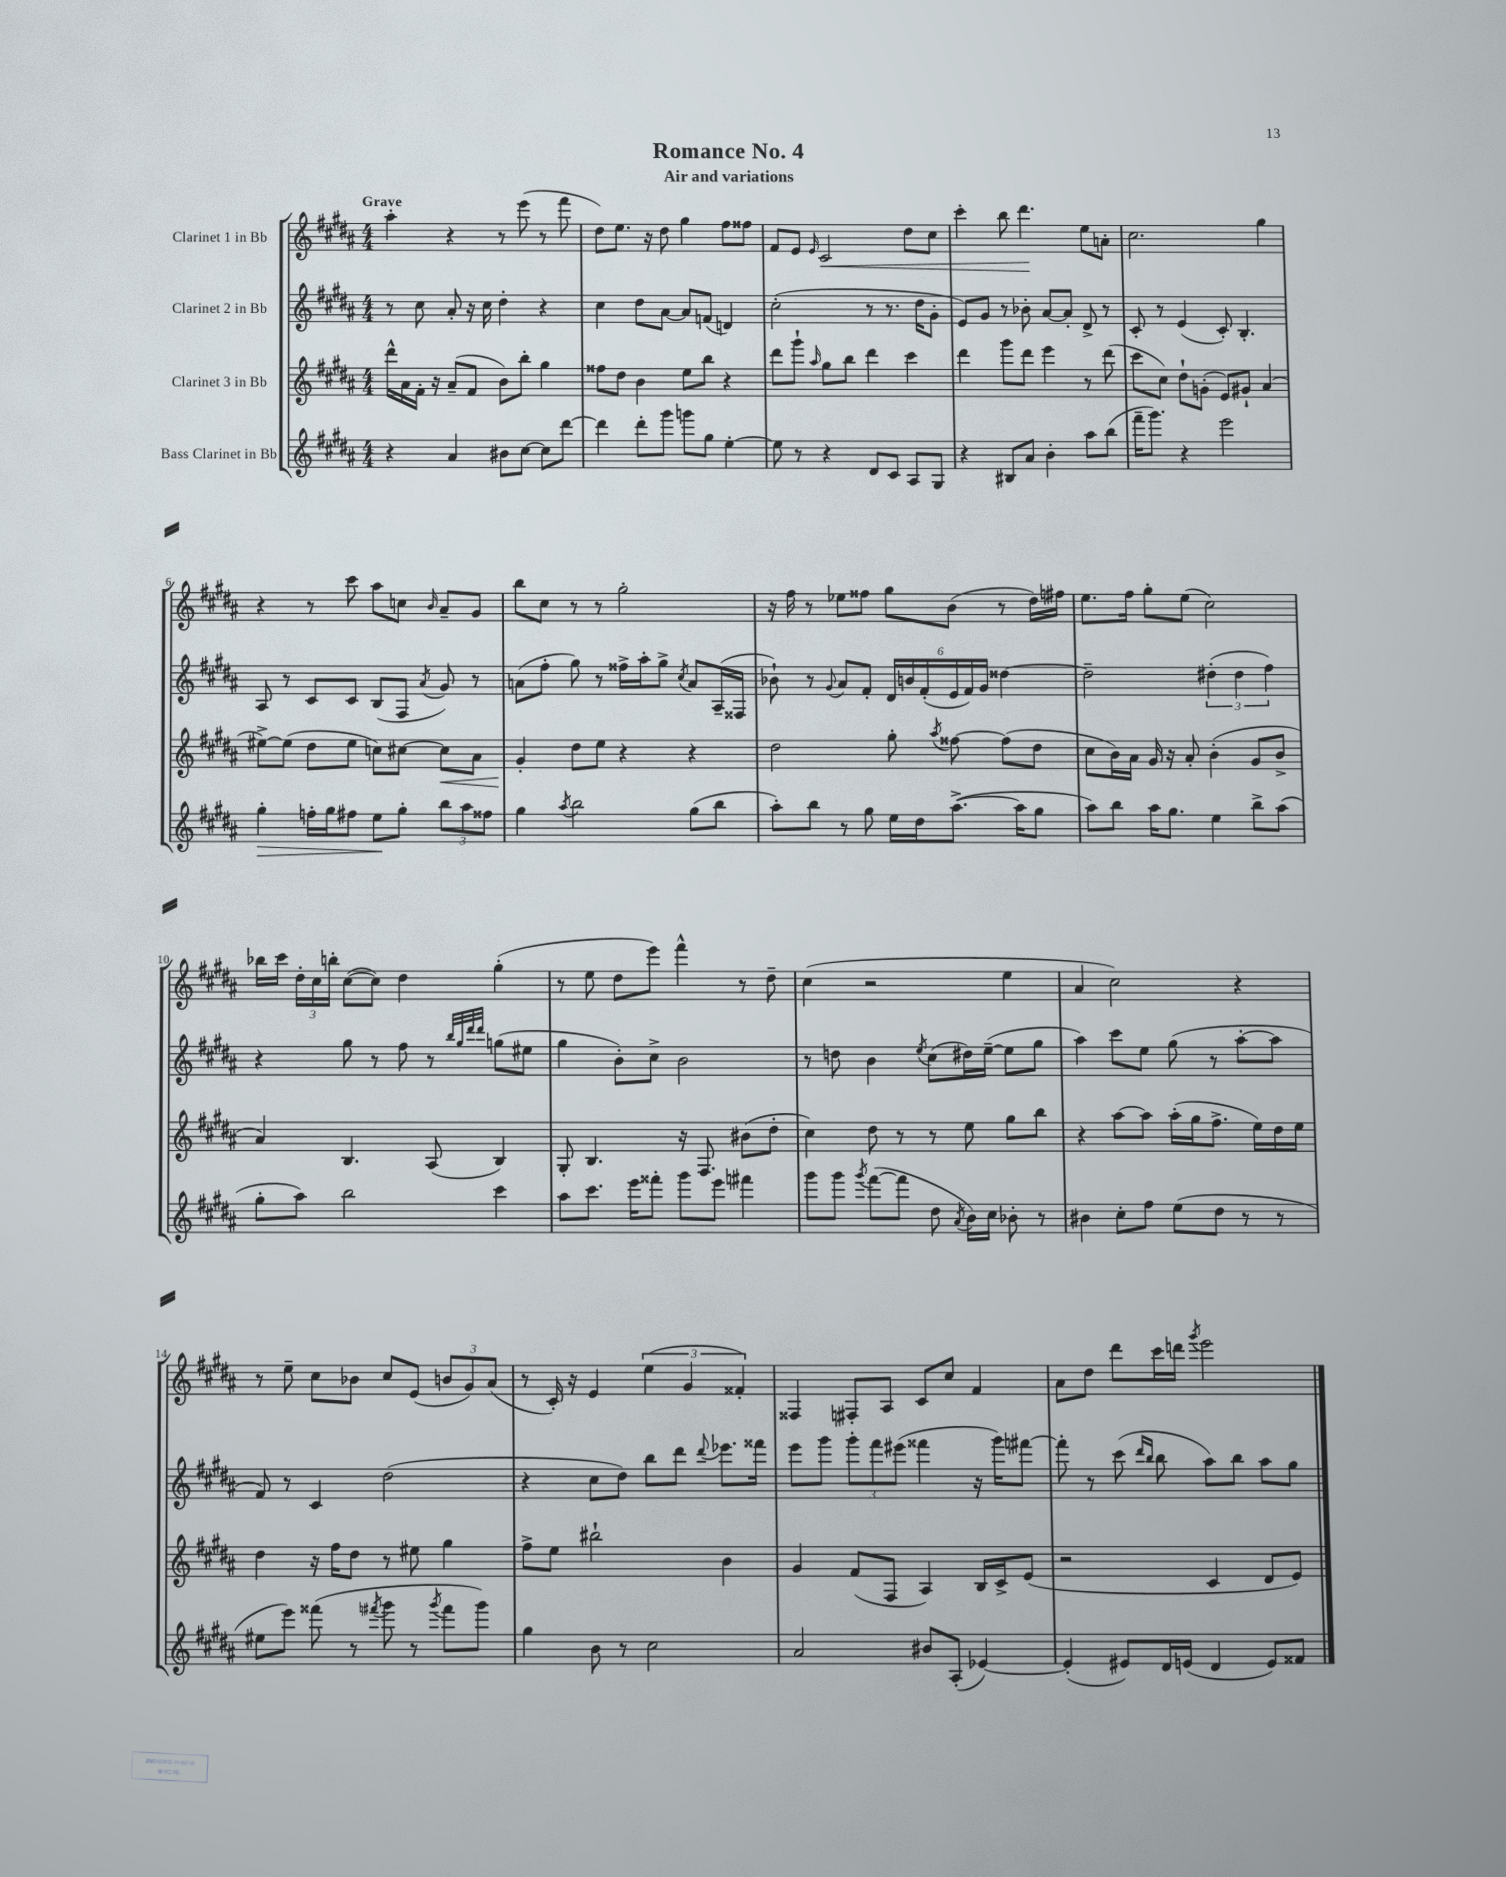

**kern	**dynam	**kern	**dynam	**kern	**kern	**dynam
*part4	*part4	*part3	*part3	*part2	*part1	*part1
*staff4	*staff4	*staff3	*staff3	*staff2	*staff1	*staff1
*I"Bass Clarinet in Bb	*	*I"Clarinet 3 in Bb	*	*I"Clarinet 2 in Bb	*I"Clarinet 1 in Bb	*
*clefG2	*	*clefG2	*	*clefG2	*clefG2	*
*k[f#c#g#d#a#]	*	*k[f#c#g#d#a#]	*	*k[f#c#g#d#a#]	*k[f#c#g#d#a#]	*
*M4/4	*	*M4/4	*	*M4/4	*M4/4	*
=1	=1	=1	=1	=1	=1	=1
!	!	!	!	!	!LO:TX:a:B:t=Grave	!
4r	.	16ddd#^^\LL	.	8r	4aa#'\	.
.	.	16a#\	.	.	.	.
.	.	16f#'\JJ	.	8cc#\	.	.
.	.	16r	.	.	.	.
4a#/	.	(8a#~/L	.	8a#'/	4r	.
.	.	8f#/J	.	16r	.	.
.	.	.	.	16cc#\	.	.
8b#X\L	.	8b\L)	.	4dd#'\	8r	.
[8cc#\J	.	8bb'\J	.	.	(8eee\	.
8cc#\L]	.	4gg#\	.	4r	8r	.
[8ddd#\J	.	.	.	.	8fff#\	.
=2	=2	=2	=2	=2	=2	=2
4ddd#\]	.	8ff##X\L	.	4cc#\	8dd#\L)	.
.	.	8dd#\J	.	.	8.ee\J	.
8ddd#'\L	.	4b\	.	8dd#\L	.	.
.	.	.	.	.	16r	.
8ggg#\J	.	.	.	[8a#\J	8dd#\	.
8gggn\L	.	8ee\L	.	8a#/L]	4gg#\	.
8gg#\J	.	8bb\J	.	(8fn/J	.	.
[4ee'\	.	4r	.	4dn/)	8ff#\L	.
.	.	.	.	.	8ff##X\J	.
=3	=3	=3	=3	=3	=3	=3
8ee\]	.	8ddd#\L	.	(2cc#'\	8f#/L	.
8r	.	8ggg#`\J	.	.	8e/J	.
.	.	16qqaa#/	.	.	16qqe/	.
!	!	!	!	!	!	!LO:HP:b
4r	.	8gg#\L	.	.	2c#/	<
.	.	8bb\J	.	.	.	.
8d#/L	.	4ddd#\	.	8r	.	.
8c#/J	.	.	.	8.r	.	.
8A#/L	.	4ccc#\	.	.	8dd#\L	.
.	.	.	.	16dd#\KL	.	.
8G#/J	.	.	.	8g#'\J	8cc#\J	.
=4	=4	=4	=4	=4	=4	=4
4r	.	4ddd#\	.	8e/L)	4ccc#'\	.
.	.	.	.	8g#/J	.	.
8B#X/L	.	8ggg#\L	.	8r	8bb\	.
8a#/J	.	8ddd#\J	.	8b-X'\	4.ddd#\	.
4b'\	.	4eee\	.	[8a#/L	.	.
.	.	.	.	8a#'/J]	.	.
8aa#\L	.	8r	.	8d#^/	8ee\L	[
(8bb\J	.	(8ddd#\	.	8r	8an'\J	.
=5	=5	=5	=5	=5	=5	=5
16fff#~\KL	.	8ccc#\L	.	8c#'/	2.cc#\	.
8.ggg#\J)	.	.	.	.	.	.
.	.	8cc#\J)	.	8r	.	.
4r	.	8dd#`\L	.	(4e/	.	.
.	.	(8gn'\J	.	.	.	.
2eee\	.	8e/L)	.	8c#'/)	.	.
.	.	8g#X`/J	.	4.B'/	.	.
.	.	(4a#/	.	.	4gg#\	.
!!LO:LB:g=z
=6	=6	=6	=6	=6	=6	=6
!	!LO:HP:b	!	!	!	!	!
4gg#'\	>	[8ee#X^\L)	.	8A#/	4r	.
.	.	(8ee#\J]	.	8r	.	.
16ffn'\LL	.	8dd#\L	.	8c#/L	8r	.
16gg#\J	.	.	.	.	.	.
8ff#X\J	.	8ee#\J	.	8c#/J	8ccc#\	.
8ee\L	.	8ccn\L)	.	(8B/L	8aa#\L	.
8gg#'\J	]	[8cc#X\J	.	8F#/J	8ccn\J	.
.	.	.	.	8qa#/	16qqb/	.
!	!	!	!LO:HP:b	!	!	!
12bb\L	.	8cc#\L]	<	8g#/)	8a#~/L	.
12aa#\	.	.	.	.	.	.
.	.	8a#\J	.	8r	8g#/J	.
12ff##X\J	.	.	.	.	.	.
=7	=7	=7	=7	=7	=7	=7
4gg#\	.	4g#'/	.	(8an\L	8bb\L	.
.	.	.	.	8ff#'\J	8cc#\J	.
8qaa#/	.	.	.	.	.	.
2bb\	.	8dd#\L	[	8gg#\)	8r	.
.	.	8ee\J	.	8r	8r	.
.	.	4r	.	16ff##X^\LL	2gg#'\	.
.	.	.	.	16aa#'\J	.	.
.	.	.	.	8gg#^\J	.	.
.	.	.	.	8qcc#/	.	.
(8gg#\L	.	4r	.	8a/L	.	.
8bb\J	.	.	.	(16A#~/L	.	.
.	.	.	.	16F##X/JJ	.	.
=8	=8	=8	=8	=8	=8	=8
8aa#'\L)	.	2dd#\	.	8b-X`\)	16r	.
.	.	.	.	.	16ff#\	.
8bb\J	.	.	.	8r	8r	.
.	.	.	.	8qqg#/	.	.
8r	.	.	.	8a#/L	8ee-X\L	.
8gg#\	.	.	.	8f#'/J	8ff##X\J	.
16ee\LL	.	8gg#'\	.	24d#/LL	8gg#\L	.
.	.	.	.	24bn/	.	.
16dd#\J	.	.	.	.	.	.
.	.	.	.	(24f#'/	.	.
.	.	8qaa#/	.	.	.	.
([8.aa#^\J	.	[8ff##X\	.	24e/	(8b\J	.
.	.	.	.	24f#/)	.	.
.	.	.	.	24g#/JJ	.	.
.	.	(8ff##\L]	.	[4dd##X\	8r	.
16aa#\KL]	.	.	.	.	.	.
8gg#\J	.	8dd#\J	.	.	16dd#\LL)	.
.	.	.	.	.	16ff#X\JJ	.
=9	=9	=9	=9	=9	=9	=9
8aa#\L)	.	8cc#\L	.	2dd##~\]	8.ee\L	.
8bb\J	.	16b\L)	.	.	.	.
.	.	16a#\JJ	.	.	16ff#\Jk	.
16aa#\KL	.	16g#/	.	.	8gg#'\L	.
8.gg#\J	.	16r	.	.	.	.
.	.	8a#'/	.	.	(8ee\J	.
4ee\	.	(4b'\	.	(6dd#X'\	2cc#\)	.
.	.	.	.	6dd#\	.	.
8bb^\L	.	8g#/L	.	.	.	.
.	.	.	.	6ff#\)	.	.
(8aa#\J	.	8b^/J	.	.	.	.
!!LO:LB:g=z
=10	=10	=10	=10	=10	=10	=10
8gg#'\L	.	4a#/)	.	4r	16bb-X\LL	.
.	.	.	.	.	16ccc#\JJ	.
8aa#\J)	.	.	.	.	24dd#'\LL	.
.	.	.	.	.	24cc#\	.
.	.	.	.	.	24bbn'\JJ	.
2bb\	.	4.B/	.	8gg#\	([8cc#\L	.
.	.	.	.	8r	8cc#\J])	.
.	.	.	.	8ff#\	4dd#\	.
.	.	(8A#/	.	8r	.	.
.	.	.	.	32qqbb/LLL	.	.
.	.	.	.	32qqgg#/	.	.
.	.	.	.	32qqddd#/	.	.
.	.	.	.	32qqddd#/JJJ	.	.
4ccc#\	.	4B/)	.	(8ggn\L	(4gg#'\	.
.	.	.	.	8ee#X\J	.	.
=11	=11	=11	=11	=11	=11	=11
8aa#\L	.	8G#'/	.	4gg#\	8r	.
8.ccc#\J	.	4.B/	.	.	8ee\	.
.	.	.	.	8b'\L)	8dd#\L	.
16eee\KL	.	.	.	.	.	.
8fff##X'\J	.	.	.	8cc#^\J	8eee\J)	.
8ggg#\L	.	16r	.	2b\	4fff#^^\	.
.	.	8.F#/	.	.	.	.
8eee\J	.	.	.	.	.	.
4fff#X\	.	(8b#X\L	.	.	8r	.
.	.	8dd#'\J	.	.	8dd#~\	.
=12	=12	=12	=12	=12	=12	=12
8ggg#\L	.	4cc#\)	.	8r	(4cc#\	.
8ggg#\J	.	.	.	8ddn\	.	.
8qggg#/	.	.	.	.	.	.
([8fff#\L	.	8dd#\	.	4b\	2r	.
8fff#\J]	.	8r	.	.	.	.
.	.	.	.	8qee/	.	.
8dd#\	.	8r	.	(8cc#\L	.	.
8qa#/	.	.	.	.	.	.
16b\LL)	.	8ee\	.	16dd#X\L)	.	.
16cc#\JJ	.	.	.	([16ee~\JJ	.	.
8b-X'\	.	8gg#\L	.	8ee\L]	4ee\	.
8r	.	8bb\J	.	8gg#\J	.	.
=13	=13	=13	=13	=13	=13	=13
4b#X\	.	4r	.	4aa#\)	4a#/	.
8cc#'\L	.	[8aa#\L	.	8ccc#\L	2cc#\)	.
8ff#\J	.	8aa#\J]	.	8ee\J	.	.
(8ee\L	.	(16aa#'\LL	.	(8gg#\	.	.
.	.	16gg#\J	.	.	.	.
8dd#\J	.	8.ff#^\J	.	8r	.	.
8r	.	.	.	[8aa#'\L	4r	.
.	.	16ee\LL)	.	.	.	.
8r	.	16dd#\	.	8aa#\J]	.	.
.	.	16ee\JJ	.	.	.	.
!!LO:LB:g=z
=14	=14	=14	=14	=14	=14	=14
8ee#X\L	.	4dd#\	.	8f#/)	8r	.
8eee\J)	.	.	.	8r	8ee~\	.
(8fff##X\	.	16r	.	4c#/	8cc#\L	.
.	.	16ff#\KL	.	.	.	.
8r	.	8dd#\J	.	.	8b-X\J	.
8qfff#X/	.	.	.	.	.	.
8ggg#\	.	8r	.	(2dd#\	8cc#/L	.
8r	.	8ee#X\	.	.	(8e/J	.
8qggg#/	.	.	.	.	.	.
8fff#\L	.	4gg#\	.	.	12bn/L	.
.	.	.	.	.	12g#/)	.
8ggg#\J)	.	.	.	.	.	.
.	.	.	.	.	(12a#/J	.
=15	=15	=15	=15	=15	=15	=15
4gg#\	.	8ff#^\L	.	4r	8r	.
.	.	8ee\J	.	.	16c#'/)	.
.	.	.	.	.	16r	.
8b\	.	2bb#X`\	.	8cc#\L	4e/	.
8r	.	.	.	8dd#\J)	.	.
2cc#\	.	.	.	8bb\L	(6ee\	.
.	.	.	.	8ddd#\J	.	.
.	.	.	.	.	6g#/	.
.	.	.	.	8qqddd#/	.	.
.	.	4b\	.	8.eee-X\L	.	.
.	.	.	.	.	6f##X'/)	.
.	.	.	.	16fff##X\Jk	.	.
=16	=16	=16	=16	=16	=16	=16
2a#/	.	4g#/	.	8eee\L	4F##X/	.
.	.	.	.	8ggg#\J	.	.
.	.	(8f#/L	.	12ggg#'\L	8F#X'/L	.
.	.	.	.	12fff#\	.	.
.	.	8F#/J	.	.	8A#/J	.
.	.	.	.	(12eee#X\J	.	.
8b#X/L	.	4A#/)	.	4fff##X\	8c#/L	.
(8A#'/J	.	.	.	.	8cc#/J	.
[4e-X/)	.	16B/LL	.	16r	4f#/	.
.	.	16c#^/J	.	16ggg#\KL)	.	.
.	.	(8e/J	.	[8fff#X\J	.	.
=17	=17	=17	=17	=17	=17	=17
(4e-'/]	.	2r	.	8fff#'\]	8a#\L	.
.	.	.	.	8r	8dd#\J	.
8e#X/L)	.	.	.	(8ccc#\	8ddd#\L	.
.	.	.	.	16qqddd#/LL	.	.
.	.	.	.	16qqbb/JJ	.	.
16d#/L	.	.	.	8bb\	16ccc#\L	.
(16en/JJ	.	.	.	.	16dddn\JJ	.
.	.	.	.	.	8qggg#/	.
4d#/	.	4c#/	.	8aa#\L)	2eee\	.
.	.	.	.	8bb\J	.	.
8e/L)	.	8d#/L	.	8aa#\L	.	.
8f##X/J	.	8e/J)	.	8gg#\J	.	.
==	==	==	==	==	==	==
*-	*-	*-	*-	*-	*-	*-
